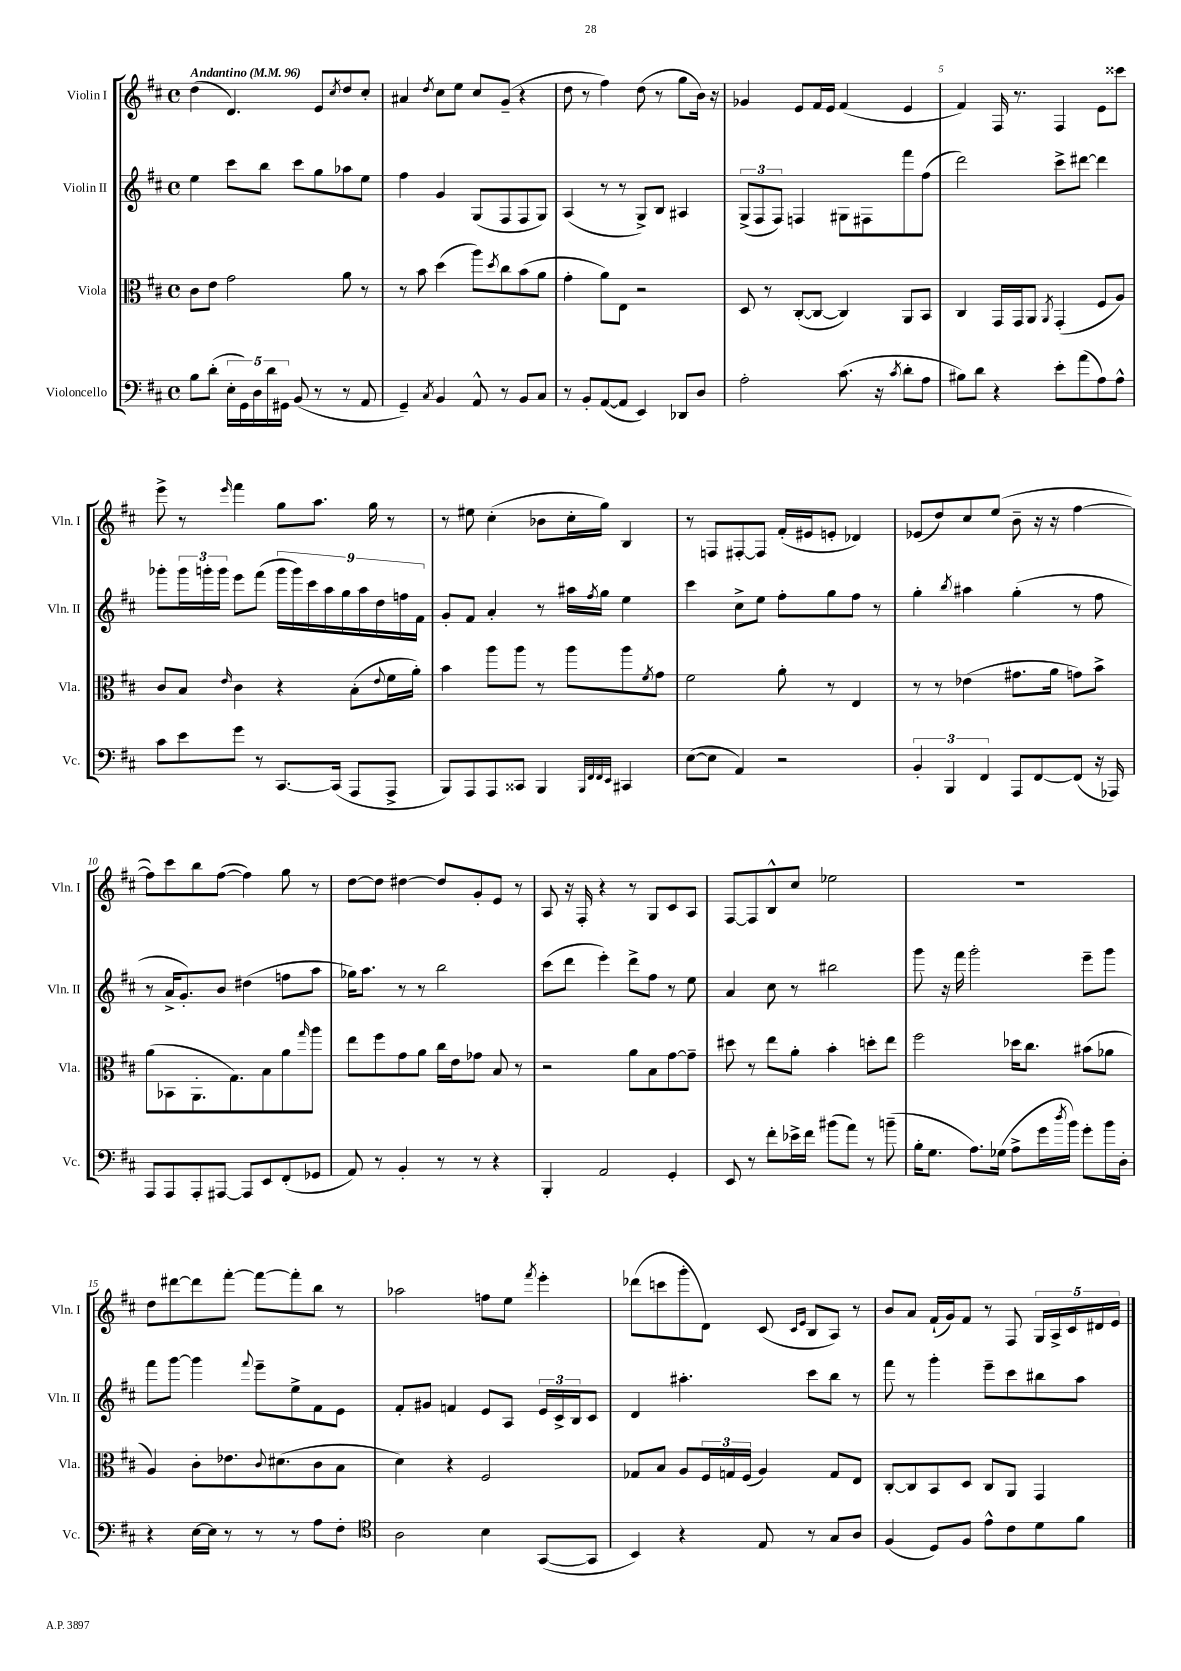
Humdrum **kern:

**kern	**kern	**kern	**kern
*staff4	*staff3	*staff2	*staff1
*clefF4	*clefC3	*clefG2	*clefG2
*k[f#c#]	*k[f#c#]	*k[f#c#]	*k[f#c#]
*M4/4	*M4/4	*M4/4	*M4/4
*met(c)	*met(c)	*met(c)	*met(c)
*MM96	*MM96	*MM96	*MM96
8B	8c#	4ee	(4dd
(8d'	8e	.	.
20E'	2g	8ccc#	4.d)
20GG)	.	.	.
20D	.	.	.
.	.	8bb	.
20d	.	.	.
20GG#	.	.	.
(8BB	.	8ccc#	.
8r	.	8gg	8e
.	.	.	8qcc#
8r	8a	8aa-	8dd
8AA	8r	8ee	8cc#'
=	=	=	=
4GG~)	8r	4ff#	4a#
.	8b	.	.
8qC#	.	.	8qdd
4BB	(4dd	4g	8cc#
.	.	.	8ee
8AA^^	8aa)	(8G	8cc#
.	8qdd	.	.
8r	8cc#	8F#	(8g~
8BB	(8b	8F#	4r
8C#	8a	8G)	.
=	=	=	=
8r	4g'	(4A	8dd
8BB'	.	.	8r
([8AA	8a)	8r	4ff#)
8AA]	8E	8r	.
4EE)	2r	8G^)	(8dd
.	.	8B	8r
8DD-	.	4A#	8gg
8D	.	.	16b)
.	.	.	16r
=	=	=	=
2A'	8D	(12G^	4g-
.	.	12F#	.
.	8r	.	.
.	.	12F#)	.
.	([8C#'	4F	8e
.	8C#_	.	16f#
.	.	.	16e
(8.c#	4C#])	8G#	(4f#
.	.	8F#	.
16r	.	.	.
8qc#	.	.	.
8d'	8AA	8fff#	4e
8A	8BB	(8ff#	.
=	=	=	=
8B#)	4C#	2ddd)	4f#)
8d	.	.	.
4r	16GG	.	16F#
.	16GG	.	8.r
.	8AA	.	.
.	8qAA	.	.
8e'	(4GG'	8ccc#^	4F#
(8a	.	[8ddd#	.
8A)	8F#	4ddd#]	8e
8A^^	8A)	.	8ccc##
=	=	=	=
8c#	8c#	8ggg-'	8eee^
8e	8B	24ggg-	8r
.	.	24ggg'	.
.	.	24ggg	.
.	16qqe	.	16qqeee
8g	4c#	8eee	4fff#
8r	.	(8fff#	.
[8.CC#	4r	18ggg	8gg
.	.	18ggg)	.
.	.	18ccc#	.
.	.	.	8.aa
.	.	18aa	.
(16CC#]	.	.	.
.	.	18gg	.
8AAA	(8B'	.	.
.	.	18aa	.
.	.	.	16gg
.	.	18dd	.
.	8qqe	.	.
8AAA^	16f#	.	8r
.	.	18ff	.
.	16a')	.	.
.	.	18f#	.
=	=	=	=
8BBB)	4b	8g'	8r
8AAA	.	8f#	8ee#
8AAA	8aa	4a'	(4cc#'
8CC##	8aa	.	.
4BBB	8r	8r	8b-
.	8aa	16aa#	16cc#'
.	.	8qff#	.
.	.	16gg	16gg)
32qqBBB	.	.	.
32qqFF#	.	.	.
32qqFF#	.	.	.
32qqEE	.	.	.
4CC#	8aa	4ee	4B
.	8qf#	.	.
.	8g	.	.
=	=	=	=
([8E	2f#	4ccc#	8r
8E]	.	.	8F
4AA)	.	8cc#^	[8F#'
.	.	8ee	8F#]
2r	8a'	8ff#'	(16f#'
.	.	.	16e#
.	8r	8gg	8e'
.	4E	8ff#	4d-)
.	.	8r	.
=	=	=	=
6BB'	8r	4gg'	(8e-
.	8r	.	8dd)
6BBB	.	.	.
.	.	8qbb	.
.	(4e-	4aa#	8cc#
6FF#	.	.	.
.	.	.	(8ee
8AAA	8.g#	(4gg'	8b~
[8FF#	.	.	16r
.	16a	.	16r
(8FF#]	8g)	8r	[4ff#
16r	8b^	8ff#	.
16AAA-)	.	.	.
=	=	=	=
8AAA	(8a	8r	8ff#])
8AAA	8BB-	16a^	8ccc#
.	.	8.g')	.
8AAA'	8.AA'	.	8bb
[8AAA#	.	8b	([8ff#
.	8.G)	.	.
8AAA#]	.	(4dd#	4ff#])
8EE	8B	.	.
(8FF#'	8a	8ff	8gg
.	16qqgg	.	.
8GG-	8aa	8aa	8r
=	=	=	=
8AA)	8ee	16gg-)	[8dd
.	.	8.aa	.
8r	8ff#	.	8dd]
4BB'	8g	8r	[4dd#
.	8a	8r	.
8r	16cc#	2bb	8dd#]
.	16e	.	.
8r	8g-	.	8g'
4r	8B	.	8e
.	8r	.	8r
=	=	=	=
4BBB'	2r	(8ccc#	8A
.	.	8ddd	16r
.	.	.	16F#'
2AA	.	4eee')	4r
.	8a	8ddd^	8r
.	8B	8ff#	8G
4GG'	[8g	8r	8c#
.	8g~]	8ee	8A
=	=	=	=
8EE	8dd#	4a	[8F#
8r	8r	.	8F#]
8f#'	8ee	8cc#	8B^^
16e-^	8a'	8r	8cc#
16f#	.	.	.
(8b#	4b'	2bb#	2ee-
8a)	.	.	.
8r	8dd'	.	.
(8b~	8ee	.	.
=	=	=	=
16B'	2ff#	8ggg	1r
8.G	.	.	.
.	.	16r	.
.	.	16fff#	.
8.A)	.	2ggg'	.
(16G-	.	.	.
8A^	16dd-	.	.
.	8.cc#	.	.
16g	.	.	.
8qdd	.	.	.
16b)	.	.	.
8g'	(8b#	8eee~	.
16b	8a-	8ggg	.
16D'	.	.	.
=	=	=	=
4r	4A)	8fff#	8dd
.	.	[8ggg	[8ddd#
[16E	8c#'	4ggg]	8ddd#]
16E]	.	.	.
8r	8.e-	.	[8fff#'
.	.	8qqfff#	.
8r	.	8eee~	8fff#_
.	8qqc#	.	.
.	(8.d#	.	.
8r	.	8ee^	8fff#']
8A	8c#	8f#	8bb
8F#'	8B	8e	8r
=	=	=	=
*clefC4	*	*	*
2A	4d)	8f#'	2aa-
.	.	8g#	.
.	4r	4f	.
4B	2F#	8e	8ff
.	.	8A	8ee
.	.	.	8qfff#
([8GG	.	24e	4eee'
.	.	24c#^	.
.	.	24B	.
8GG]	.	8c#	.
=	=	=	=
4BB)	8G-	4d	(8ddd-
.	8B	.	8ccc
4r	8A	4.aa#'	8ggg'
.	24F#	.	8d)
.	24G	.	.
.	(24F#	.	.
8E	4A)	.	(8c#
.	.	.	16qqc#
.	.	.	16qqe
8r	.	8ccc#	8B
8G	8G	8bb	8A)
8A	8E	8r	8r
=	=	=	=
(4F#	[8C#'	8fff#	8b
.	8C#]	8r	8a
8D)	8BB	4ggg'	(16f#`
.	.	.	16g)
8F#	8D	.	8f#
8e^^	8C#	8eee~	8r
8c#	8AA	8ccc#	8F#
8d	4GG	8bb#	20G
.	.	.	20A^
.	.	.	20c#
8f#	.	8aa	.
.	.	.	20d#
.	.	.	20e
==	==	==	==
*-	*-	*-	*-
